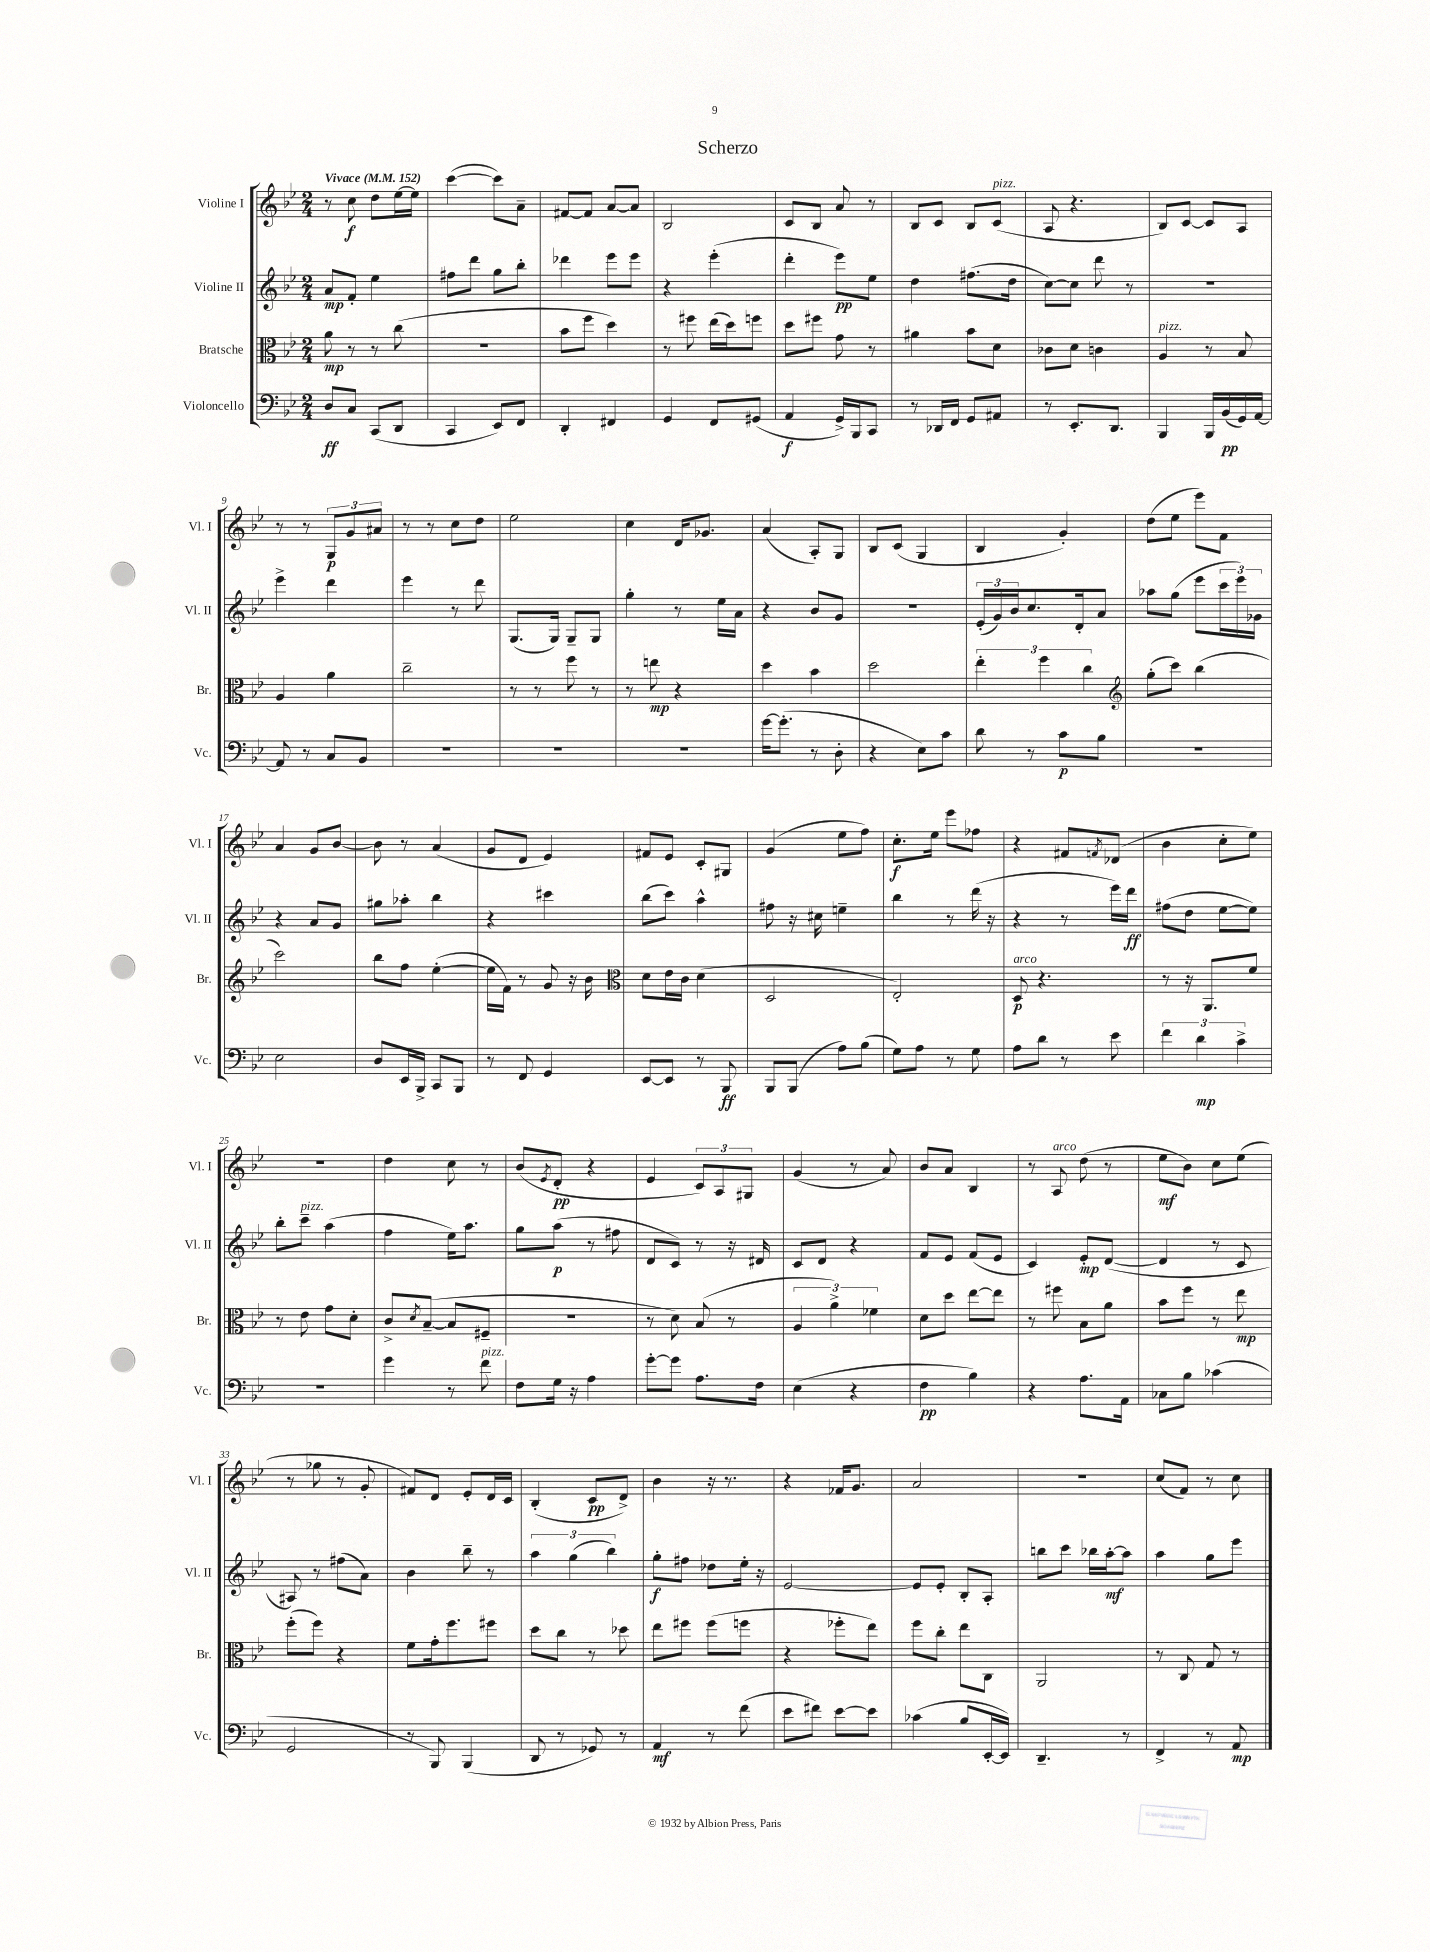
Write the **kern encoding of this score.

**kern	**kern	**kern	**kern
*staff4	*staff3	*staff2	*staff1
*clefF4	*clefC3	*clefG2	*clefG2
*k[b-e-]	*k[b-e-]	*k[b-e-]	*k[b-e-]
*M2/4	*M2/4	*M2/4	*M2/4
*MM152	*MM152	*MM152	*MM152
8D	8a	8a	8r
8C	8r	8f'	8cc
(8CC	8r	4ee-	8dd
8DD	(8cc	.	[16ee-
.	.	.	16ee-]
=	=	=	=
4CC	2r	8ff#	([4ccc
.	.	8ddd	.
8EE-)	.	8gg	8ccc])
8FF	.	8bb-'	8a~
=	=	=	=
4DD'	8b-	4ddd-	[8f#
.	8ff	.	8f#]
4FF#	4dd)	8eee-	[8a
.	.	8eee-	8a]
=	=	=	=
4GG	8r	4r	2B-
.	8ff#	.	.
8FF	(16ee-	(4eee-'	.
.	16dd)	.	.
(8GG#	8ff	.	.
=	=	=	=
4AA	8dd	4ddd'	8c
.	8ff#	.	8B-
16GG^)	8g	8eee-)	8a
16BBB-	.	.	.
8CC	8r	8ee-	8r
=	=	=	=
8r	4a#	4dd	8B-
16DD-	.	.	8c
16FF	.	.	.
8GG	8b-	(8.ff#	8B-
8AA#	8d	.	(8c
.	.	16dd	.
=	=	=	=
8r	8c-	[8cc)	8A
8.EE-'	8d	8cc]	4.r
.	4c	8ddd	.
8.DD	.	.	.
.	.	8r	.
=	=	=	=
4BBB-	4A	2r	8B-)
.	.	.	[8c
16BBB-	8r	.	8c]
(16BB-	.	.	.
16GG)	8B-	.	8A
[16AA	.	.	.
=	=	=	=
8AA]	4A	4eee-^	8r
8r	.	.	8r
8C	4a	4ddd	12G
.	.	.	12g
8BB-	.	.	.
.	.	.	12a#
=	=	=	=
2r	2cc~	4eee-	8r
.	.	.	8r
.	.	8r	8cc
.	.	8ddd	8dd
=	=	=	=
2r	8r	(8.G	2ee-
.	8r	.	.
.	.	16G)	.
.	8ff	8G~	.
.	8r	8G	.
=	=	=	=
2r	8r	4gg'	4cc
.	8ee	.	.
.	4r	8r	16d
.	.	.	8.g-
.	.	16ee-	.
.	.	16a	.
=	=	=	=
[16g	4dd	4r	(4a
(8.g']	.	.	.
8r	4b-	8b-	8A')
8D'	.	8g	8G
=	=	=	=
4r	2dd	2r	8B-
.	.	.	(8c
8E-)	.	.	4G
8c	.	.	.
=	=	=	=
8d	6ee-'	(24e-'	4B-
.	.	24g)	.
.	.	24b-	.
8r	.	8.cc	.
.	6ff	.	.
8c	.	.	4g')
.	.	16d'	.
.	6cc	.	.
8B-	.	8a	.
=	=	=	=
*	*clefG2	*	*
2r	(8gg'	8aa-	(8dd
.	8ccc)	(8gg	8ee-
.	(4bb-	8eee-	8eee-)
.	.	24ccc	8f
.	.	24eee-)	.
.	.	24g-	.
=	=	=	=
2E-	2ccc)	4r	4a
.	.	8a	8g
.	.	8g	[8b-
=	=	=	=
8D	8bb-	8gg#	8b-]
16EE-	8ff	8aa-'	8r
16BBB-^	.	.	.
8CC	([4ee-'	4bb-	(4a
8BBB-	.	.	.
=	=	=	=
8r	16ee-]	4r	8g
.	16f)	.	.
8FF	8r	.	8d
4GG	8g	4ccc#	4e-)
.	16r	.	.
.	16b-	.	.
=	=	=	=
*	*clefC3	*	*
[8EE-	8d	(8bb-	8f#
8EE-]	16e-	8ccc)	8e-
.	16c	.	.
8r	(4d	4aa^^	8c'
8BBB-	.	.	8G#
=	=	=	=
8BBB-	2D	8ff#	(4g
(8BBB-	.	16r	.
.	.	16cc#	.
8A)	.	4ee~	8ee-
(8B-	.	.	8ff)
=	=	=	=
8G)	2E-')	4bb-	8.cc'
8A	.	.	.
.	.	.	16ee-
8r	.	8r	8eee-
8G	.	(16ddd	8ff-
.	.	16r	.
=	=	=	=
8A	8D	4r	4r
8d	4.r	.	.
8r	.	8r	8f#
.	.	.	8qf
8e-	.	16eee-)	(8d-
.	.	16ddd	.
=	=	=	=
6f	8r	(8ff#	4b-
.	16r	8dd	.
6d	.	.	.
.	8.AA	.	.
.	.	[8ee-	8cc'
6c^	.	.	.
.	8f	8ee-])	8ee-)
=	=	=	=
2r	8r	8bb-'	2r
.	8e-	8ccc~	.
.	8g	(4aa	.
.	8d'	.	.
=	=	=	=
4g	8c^	4ff	4dd
.	8qd	.	.
.	([8B-~	.	.
8r	8B-]	16ee-)	8cc
.	.	8.aa	.
8f	8F#~	.	8r
=	=	=	=
8F	2r	8gg	(8b-
.	.	.	8qe-
16G	.	(8aa	8d'
16r	.	.	.
4A	.	8r	4r
.	.	8ff#	.
=	=	=	=
[8g'	8r	8d	4e-
8g]	8d)	8c)	.
8.A	(8B-	8r	12c)
.	.	.	12A
.	8r	16r	.
.	.	.	12G#
16F	.	16d#	.
=	=	=	=
(4E-	6A	8c	(4g
.	.	8d	.
.	6a^)	.	.
4r	.	4r	8r
.	6f-	.	.
.	.	.	8a)
=	=	=	=
4F	8d	8f	8b-
.	8dd	8e-	8a
4B-)	[8ee-	(8f	4B-
.	8ee-]	8e-	.
=	=	=	=
4r	8r	4c)	8r
.	8ff#	.	8A
8.A	8B-	8e-'	(8dd
.	8a	([8d	8r
16AA	.	.	.
=	=	=	=
8C-	8b-	4d]	8ee-
8B-	8ff	.	8b-)
(4c-	8r	8r	8cc
.	8ee-	8c	(8ee-
=	=	=	=
2GG	(8ff'	8A#)	8r
.	8ff)	8r	8gg-
.	4r	(8ff#	8r
.	.	8a)	8g'
=	=	=	=
8r	8f	4b-	8f#)
8BBB-)	16g'	.	8d
.	8.ff	.	.
(4BBB-	.	8bb-~	8e-'
.	8ff#	8r	16d
.	.	.	16c
=	=	=	=
8DD	8dd	6aa	(4B-'
8r	8cc	.	.
.	.	(6gg	.
8GG-)	8r	.	8c
.	.	6bb-)	.
8r	8dd-	.	8d^)
=	=	=	=
4AA	8ee-	8gg'	4b-
.	8ff#	8ff#	.
8r	(8ff#	8dd-	16r
.	.	.	8.r
(8f	8ff	16ee-'	.
.	.	16r	.
=	=	=	=
8e-	4r	[2e-	4r
8f#)	.	.	.
[8e-	8ff-'	.	16f-
.	.	.	8.g
8e-]	8ee-)	.	.
=	=	=	=
(4c-	8ff	8e-]	2a
.	8cc'	8e-'	.
8B-	8ee-	8B-'	.
[16EE-'	8C	8A'	.
16EE-])	.	.	.
=	=	=	=
4.DD~	2AA	8bb	2r
.	.	8ccc	.
.	.	16bb-	.
.	.	[16aa'	.
8r	.	8aa]	.
=	=	=	=
4FF^	8r	4aa	(8cc
.	8C	.	8f)
8r	8G	8gg	8r
8AA	8r	8eee-	8cc
==	==	==	==
*-	*-	*-	*-
